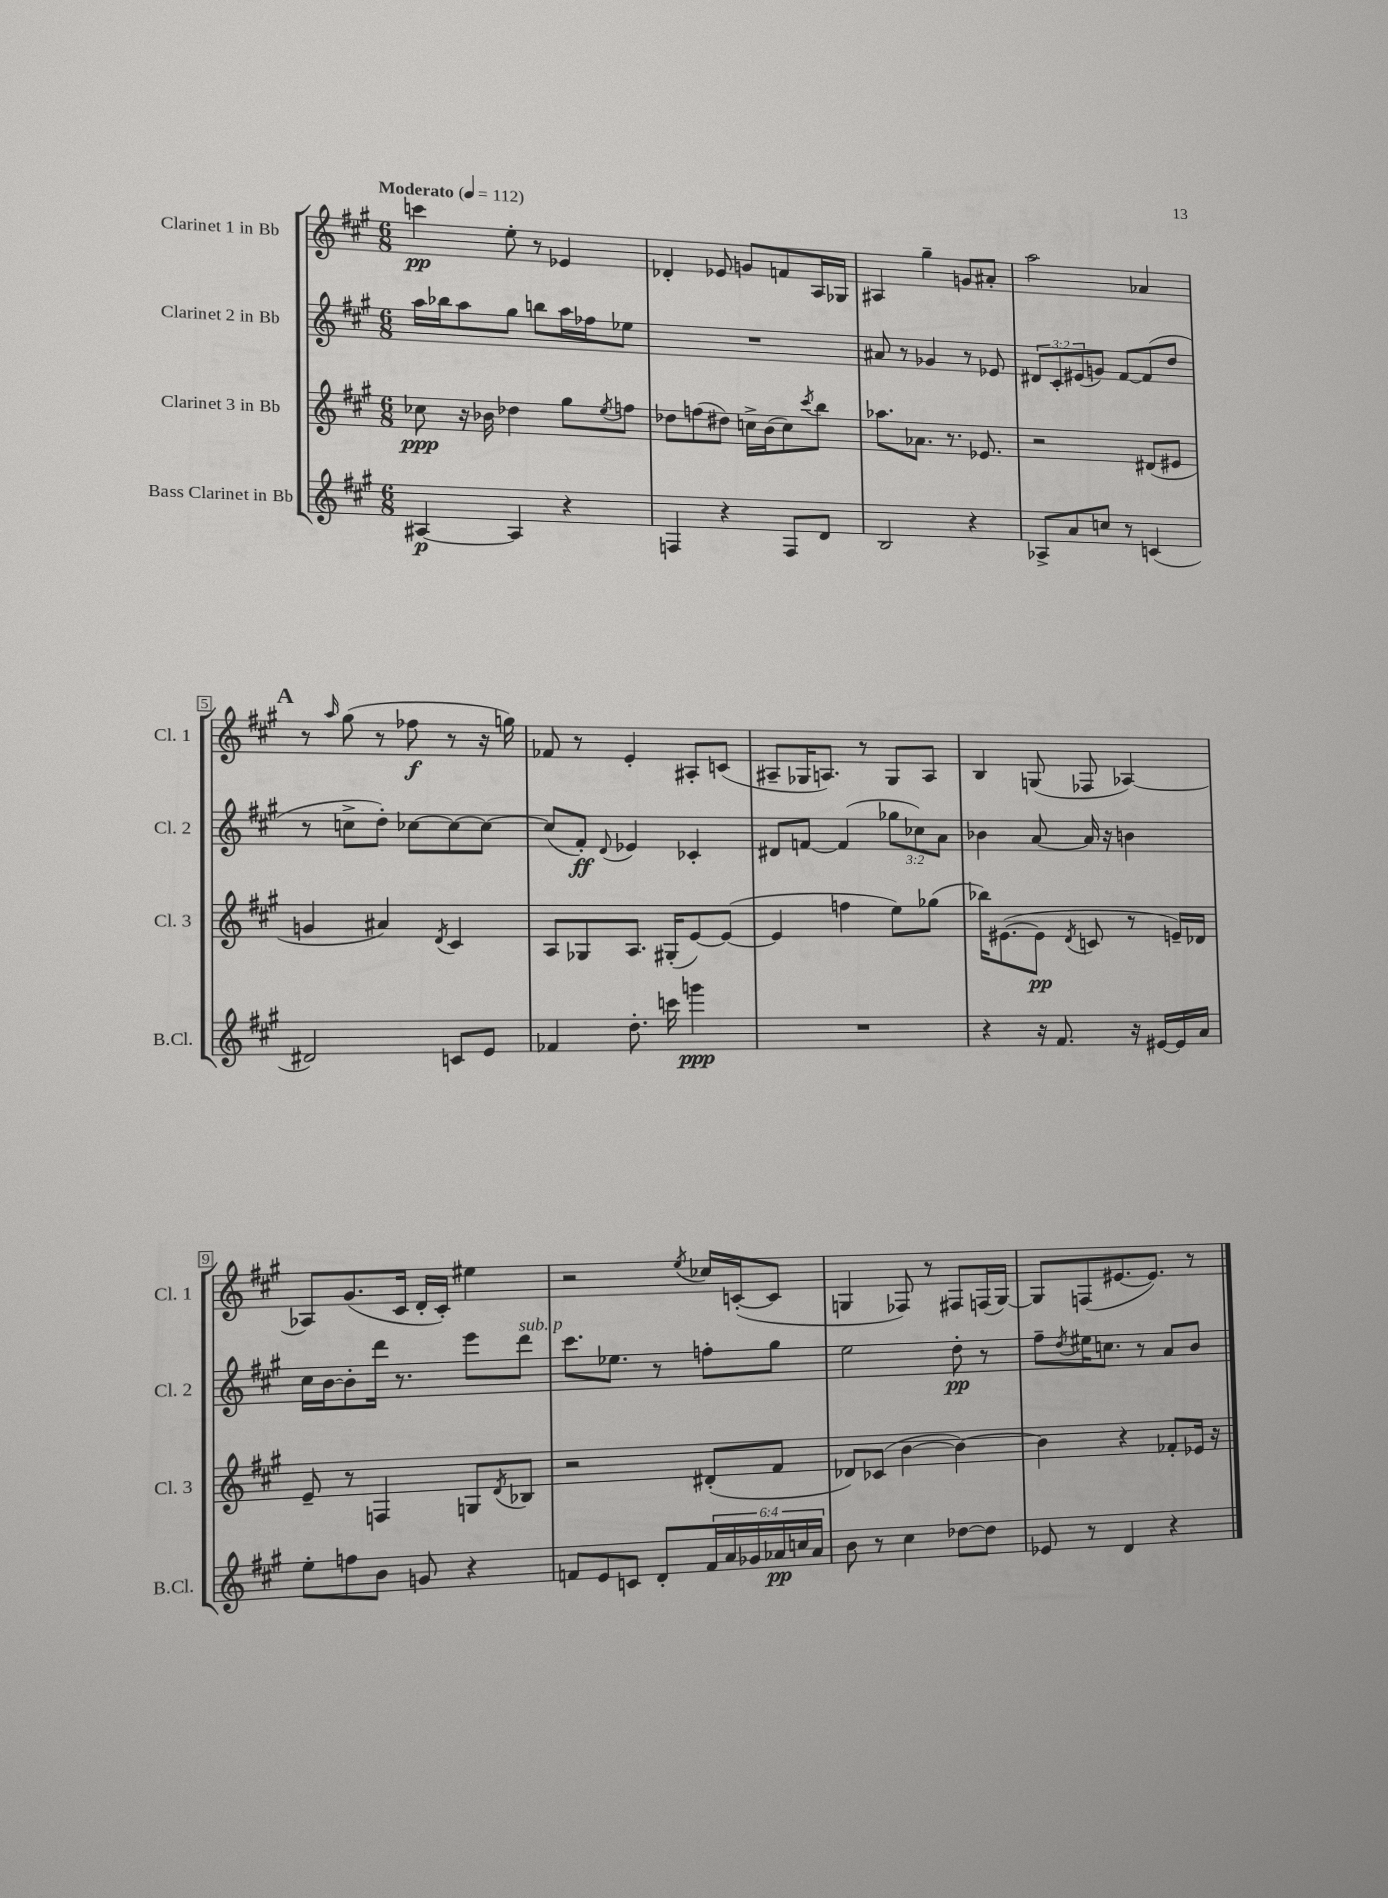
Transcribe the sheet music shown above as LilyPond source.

<<
\new StaffGroup <<
\new Staff = "s0" \with { instrumentName = "Clarinet 1 in Bb" shortInstrumentName = "Cl. 1" } {
    \clef treble \key a \major \numericTimeSignature \time 6/8 \tempo "Moderato" 4 = 112
    c'''4\pp e''8-. r8 ees'4 |
    des'4-. ees'8 g'8 f'8 a16 ges16 |
    ais4 gis''4-- g'8 ais'8-. |
    a''2 aes'4 |
    \mark \markup { \bold "A" } r8 \grace { a''16 } gis''8( r8 fes''8\f r8 r16 g''16) |
    fes'8 r8 e'4-. ais8-. c'8( |
    ais8-- ges16 a8.) r8 ges8 a8 |
    b4 g8( fes8 aes4~) |
    aes8 gis'8.( cis'16 d'16-. cis'16-.) eis''4 |
    r2 \acciaccatura { e''8 } ces''16 c'16~-.( c'8 |
    g4 fes8) r8 fis8 f16( g16~) |
    g8 f8( eis'8.~ eis'8.) r8 \bar "|." |
}
\new Staff = "s1" \with { instrumentName = "Clarinet 2 in Bb" shortInstrumentName = "Cl. 2" } {
    \clef treble \key a \major \numericTimeSignature \time 6/8 \override Staff.TupletNumber.text = #tuplet-number::calc-fraction-text
    a''16 bes''16 a''8 gis''8 b''8 a''16 fes''16 ees''8 |
    R2. |
    ais'8 r8 ges'4 r8 ees'8 |
    \tuplet 3/2 { dis'8 cis'8-. eis'8( } g'8) fis'8~ fis'8( d''8 |
    \mark \markup { \bold "A" } r8 c''8-> d''8-.) ces''8~ ces''8~ ces''8~ |
    ces''8( fis'8-.\ff) \appoggiatura { d'8 } ees'4 ces'4-. |
    dis'8 f'8~ f'4( \tuplet 3/2 { ges''8 ces''8) a'8 } |
    bes'4 a'8~ a'16 r16 b'4 |
    cis''16 b'16~ b'8-. d'''16 r8. e'''8 d'''8^\markup { \italic "sub. p" } |
    cis'''8. ees''8. r8 f''8-. gis''8 |
    e''2 d''8-.\pp r8 |
    fis''8-- \acciaccatura { d''8 } eis''16 c''8. r8 a'8 b'8 \bar "|." |
}
\new Staff = "s2" \with { instrumentName = "Clarinet 3 in Bb" shortInstrumentName = "Cl. 3" } {
    \clef treble \key a \major \numericTimeSignature \time 6/8
    ces''8\ppp r16 bes'16 des''4 gis''8 \acciaccatura { e''8 } f''8 |
    des''8 f''8( dis''8) c''16-> b'16( c''8) \acciaccatura { cis'''8 } b''8 |
    aes''8. aes'8. r8. ees'8. |
    r2 dis'8( eis'8 |
    \mark \markup { \bold "A" } g'4 ais'4) \acciaccatura { d'8 } cis'4 |
    a8 ges8 a8. gis16-.( e'8~) e'8~( |
    e'4 f''4 e''8) ges''8( |
    bes''16) eis'8.~( eis'8\pp \acciaccatura { d'8 } c'8 r8 e'16--) des'16 |
    e'8-- r8 f4 g8 \acciaccatura { d'8 } bes8 |
    r2 dis'8-.( fis'8 |
    des'8) ces'8( b'4~ b'4~) |
    b'4 r4 fes'8-. ees'16 r16 \bar "|." |
}
\new Staff = "s3" \with { instrumentName = "Bass Clarinet in Bb" shortInstrumentName = "B.Cl." } {
    \clef treble \key a \major \numericTimeSignature \time 6/8 \override Staff.TupletNumber.text = #tuplet-number::calc-fraction-text
    ais4~\p ais4 r4 |
    f4 r4 f8 d'8 |
    b2 r4 |
    aes8-> a'8 c''8 r8 c'4( |
    \mark \markup { \bold "A" } dis'2) c'8 e'8 |
    fes'4 d''8.-. c'''16 g'''4\ppp |
    R2. |
    r4 r16 fis'8. r16 eis'16~ eis'16 a'16 |
    e''8-. f''8 b'8 g'8 r4 |
    f'8 e'8 c'8 d'8-. \tuplet 6/4 { f'16 a'16 ges'16 aes'16\pp c''16 aes'16 } |
    b'8 r8 cis''4 des''8~ des''8 |
    ees'8 r8 d'4 r4 \bar "|." |
}
>>
>>
\layout { \context { \Score \override BarNumber.stencil = #(make-stencil-boxer 0.1 0.3 ly:text-interface::print) } }
